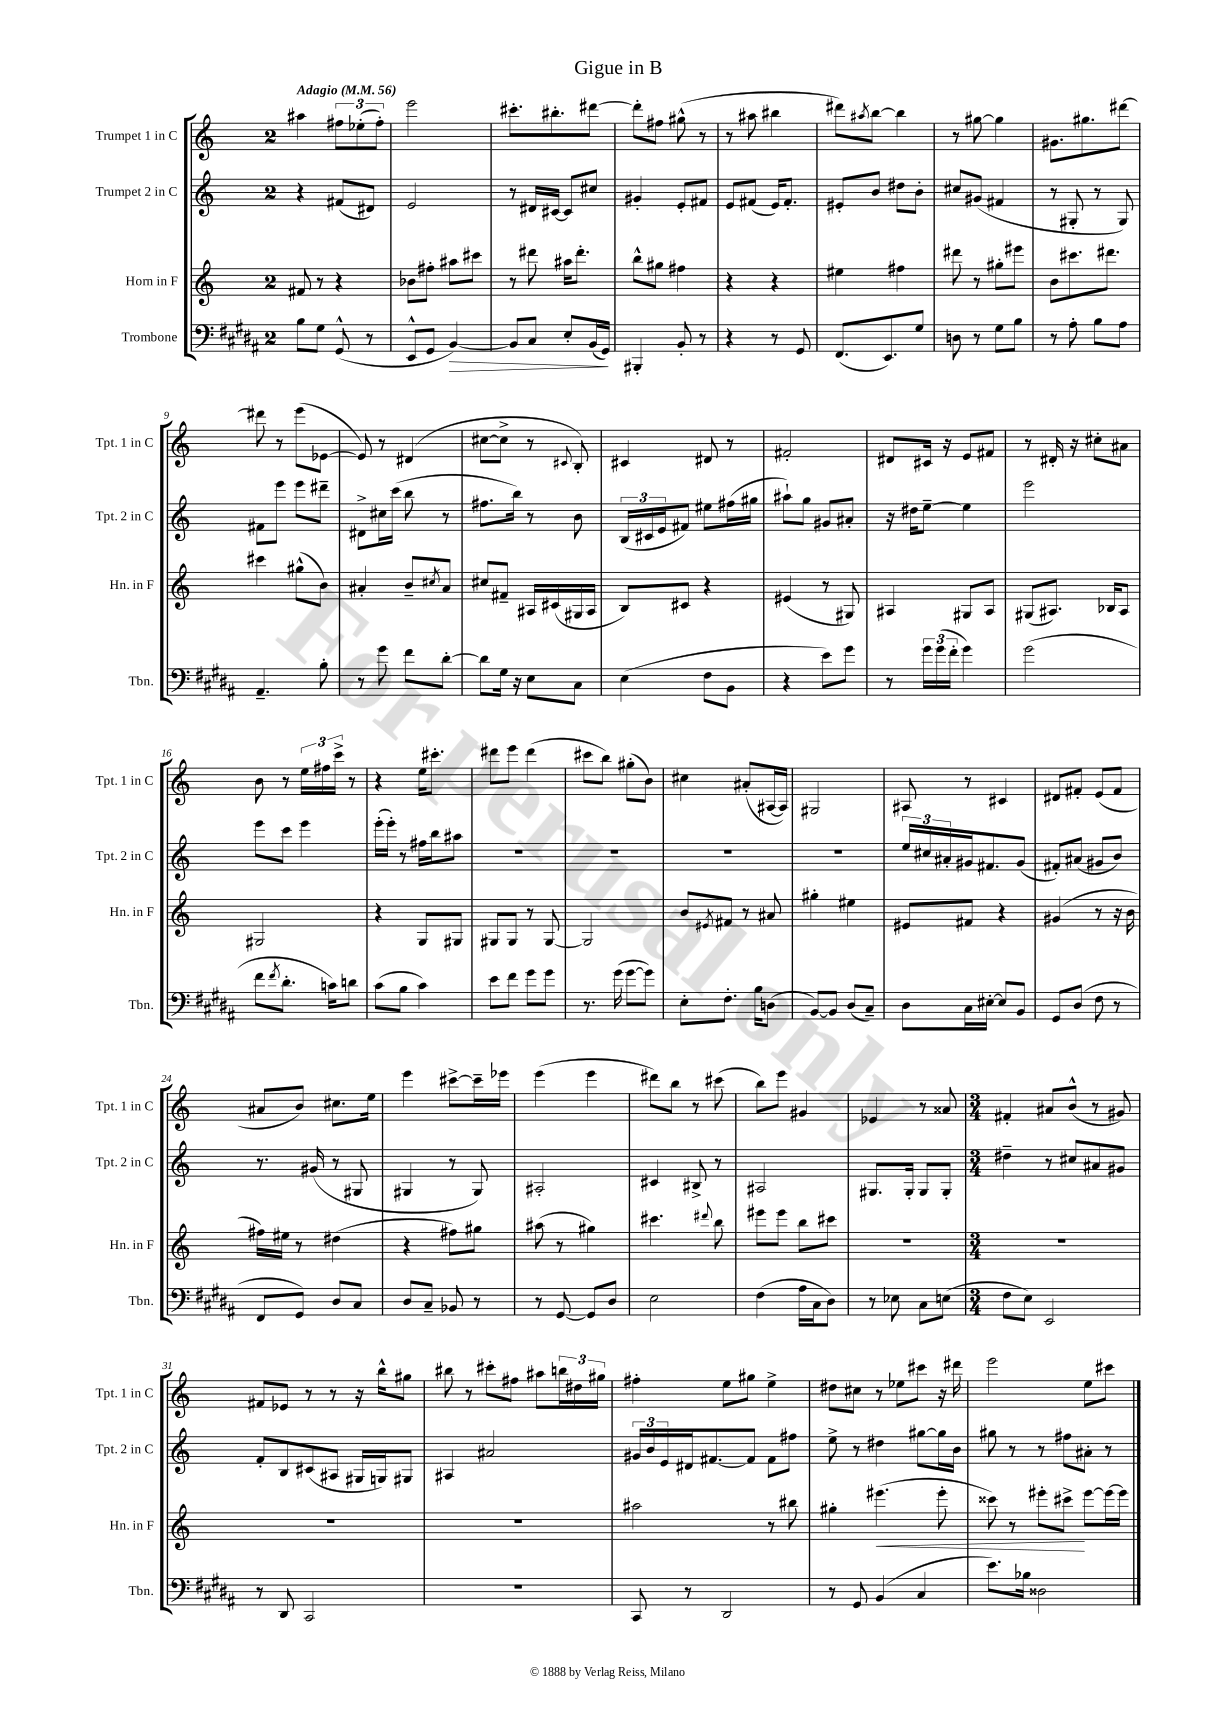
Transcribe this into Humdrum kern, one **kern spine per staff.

**kern	**kern	**kern	**kern
*staff4	*staff3	*staff2	*staff1
*clefF4	*clefG2	*clefG2	*clefG2
*k[f#c#g#d#a#]	*k[]	*k[]	*k[]
*M2/4	*M2/4	*M2/4	*M2/4
*MM56	*MM56	*MM56	*MM56
8B	8f#	4r	4aa#
8G#	8r	.	.
(8GG#^^	4r	(8f#	12ff#
.	.	.	(12ee-'
8r	.	8d#)	.
.	.	.	12ff#')
=	=	=	=
8EE^^	8b-	2e	2eee
8GG#	8ff#'	.	.
[4BB)	8aa#	.	.
.	8ccc#	.	.
=	=	=	=
8BB]	8r	8r	8.ccc#'
8C#	8ddd#	16d#	.
.	.	[16c#	8.bb#'
8E'	16aa#	8c#]	.
.	8.ddd#'	.	.
(16BB	.	8cc#	[8ddd#
16GG#)	.	.	.
=	=	=	=
4BBB#'	8bb^^	4g#'	8ddd#']
.	8gg#	.	8ff#
8BB'	4ff#	8e'	(8gg#^^
8r	.	8f#	8r
=	=	=	=
4r	4r	8e	8r
.	.	(8f#	8aa#
8r	4r	16e)	4bb#
.	.	8.f#'	.
8GG#	.	.	.
=	=	=	=
(8.FF#	4ee#	8e#'	8ddd#)
.	.	.	8qaa#
.	.	8b	[8bb
8.EE)	.	.	.
.	4ff#	8dd#	4bb]
8G#	.	8b'	.
=	=	=	=
8D	8ddd#	8cc#	8r
8r	8r	(8g#	[8gg#
8G#	8gg#'	4f#	4gg#]
8B	8eee#	.	.
=	=	=	=
8r	8b	8r	8.g#
8A#'	8.ccc#	8G#'	.
.	.	.	8.gg#
8B	.	8r	.
.	8.ddd#	.	.
8A#	.	8G#)	[8ddd#
=	=	=	=
4.AA#~	4ccc#	8f#	8ddd#]
.	.	8eee	8r
.	(8gg#^^	8eee	(8eee
8B'	8b)	8ddd#~	[8e-
=	=	=	=
8r	4a#'	8d#^	8e-])
8g#	.	16cc#	8r
.	.	(16ccc	.
8f#	8b~	8bb	(4d#
.	8qcc#	.	.
[8d#'	8a#	8r	.
=	=	=	=
8d#]	8cc#	8.ff#	[8cc#
16G#	8f#~	.	8cc#^]
16r	.	16bb)	.
8E	16A#	8r	8r
.	(16c#	.	.
.	.	.	8qqc#
8C#	16G#	8b	8B')
.	16A#	.	.
=	=	=	=
(4E	8B)	(24B	4c#
.	.	24c#	.
.	.	24e	.
.	8c#	8f#)	.
8F#	4r	8ee#	8d#
8BB	.	(16ff#	8r
.	.	16gg#	.
=	=	=	=
4r	(4e#	8aa#`)	2f#'
.	.	8gg	.
8e)	8r	8g#	.
8g#	8G#)	8a#'	.
=	=	=	=
8r	4A#	16r	8d#
.	.	16dd#	.
24g#	.	[8ee~	16c#
(24g#	.	.	.
.	.	.	16r
24f#'	.	.	.
4g#)	8G#	4ee]	8e
.	8A#	.	8f#
=	=	=	=
(2g#	(8G#	2eee	8r
.	8.A#)	.	16d#'
.	.	.	16r
.	.	.	8cc#'
.	16B-	.	.
.	8A#	.	8a#
=	=	=	=
8f#	2G#	8eee	8b
8qf#	.	.	.
8.d#'	.	8ccc	8r
.	.	4eee	24ee
.	.	.	24ff#
16c)	.	.	.
.	.	.	24ccc^
8d	.	.	8r
=	=	=	=
(8c#	4r	(16eee'	4r
.	.	16eee')	.
8B	.	8r	.
4c#)	8G	16ff#	16ee
.	.	16bb	8.ccc#'
.	8G#	8aa#	.
=	=	=	=
8e	8G#	2r	8ddd#
8f#	8G#	.	8eee
8g#	8r	.	(4ddd#
8g#	[8G#	.	.
=	=	=	=
8.r	2G#]	2r	8ccc#
.	.	.	8bb)
(16g#	.	.	.
[8g#	.	.	(8gg#'
8g#])	.	.	8b)
=	=	=	=
8E'	8b	2r	4cc#
.	8qe#	.	.
8.F#'	8f#	.	.
.	8r	.	(8a#'
16B	.	.	.
(8D	8a#	.	[16A#
.	.	.	16A#])
=	=	=	=
[8BB)	4gg#'	2r	2G#
8BB]	.	.	.
(8D#	4ee#	.	.
8C#~)	.	.	.
=	=	=	=
8D#	8e#	24ee	8A#
.	.	24cc#	.
.	.	24a#'	.
16C#	8f#	16g#	8r
[16E#'	.	8.f#	.
8E#]	4r	.	4c#
8BB	.	(8g#	.
=	=	=	=
8GG#	(4g#	8f#')	8d#
(8D#	.	(8a#	8f#'
8F#	8r	8g#	(8e
8r	16r	8b)	8f#
.	16b	.	.
=	=	=	=
8FF#	16ff#)	8.r	8a#
.	16ee#	.	.
8GG#)	8r	.	8b)
.	.	(16g#	.
8D#	(4dd#	8r	8.cc#
8C#	.	8G#	.
.	.	.	16ee
=	=	=	=
8D#	4r	4G#	4eee
8C#~	.	.	.
8BB-	8ff#)	8r	[8ccc#^
8r	8gg#	8G#)	16ccc#~]
.	.	.	16eee-
=	=	=	=
8r	(8aa#	2A#'	(4eee
[8GG#	8r	.	.
8GG#]	4gg#)	.	4eee
8D#	.	.	.
=	=	=	=
2E	4.ccc#	4c#	8ddd#)
.	.	.	8bb
.	.	8B#^	8r
.	8qqddd#	.	.
.	8bb	8r	(8ccc#
=	=	=	=
(4F#	8eee#	2A#	8bb)
.	8eee#	.	8eee
16A#	8bb	.	4g#
16C#	.	.	.
8D#)	8ccc#	.	.
=	=	=	=
8r	2r	8.G#	4e-
8E-	.	.	.
.	.	16G#'	.
8C#	.	8G#	8r
(8E	.	8G#'	8a##
=	=	=	=
*M3/4	*M3/4	*M3/4	*M3/4
8F#	2.r	4dd#~	4f#'
8E)	.	.	.
2EE	.	8r	8a#
.	.	8cc#	(8b^^
.	.	8a#	8r
.	.	8g#	8g#)
=	=	=	=
8r	2.r	8f'	8f#
8DD#	.	8B	8e-
2CC#	.	(8c#	8r
.	.	8A#	8r
.	.	16G#	16r
.	.	16G)	16bb^^
.	.	8G#	8gg#
=	=	=	=
2.r	2.r	4A#	8bb#
.	.	.	8r
.	.	2a#	8ccc#'
.	.	.	8ff#
.	.	.	8aa#
.	.	.	24bb
.	.	.	24dd#
.	.	.	24gg#
=	=	=	=
8CC#	2aa#	24g#	4ff#'
.	.	24b	.
.	.	24e	.
8r	.	16d#	.
.	.	[8.f#	.
2DD#	.	.	8ee
.	.	8f#]	8gg#
.	8r	8f#	4ee^
.	8bb#	8ff#	.
=	=	=	=
8r	4gg#'	8ee^	8dd#
8GG#	.	8r	8cc#
(4BB	(4.eee#	4dd#	8r
.	.	.	8ee-
4C#	.	[8gg#	8ccc#
.	8eee#'	16gg#]	16r
.	.	16b	16ddd#
=	=	=	=
8.e)	8ccc##)	8gg#	2eee
.	8r	8r	.
16B-	.	.	.
2D##	8eee#'	8r	.
.	8ccc#^	8ff#	.
.	[8eee#	8a#'	8ee
.	16eee#_	8r	8ccc#
.	16eee#]	.	.
==	==	==	==
*-	*-	*-	*-
